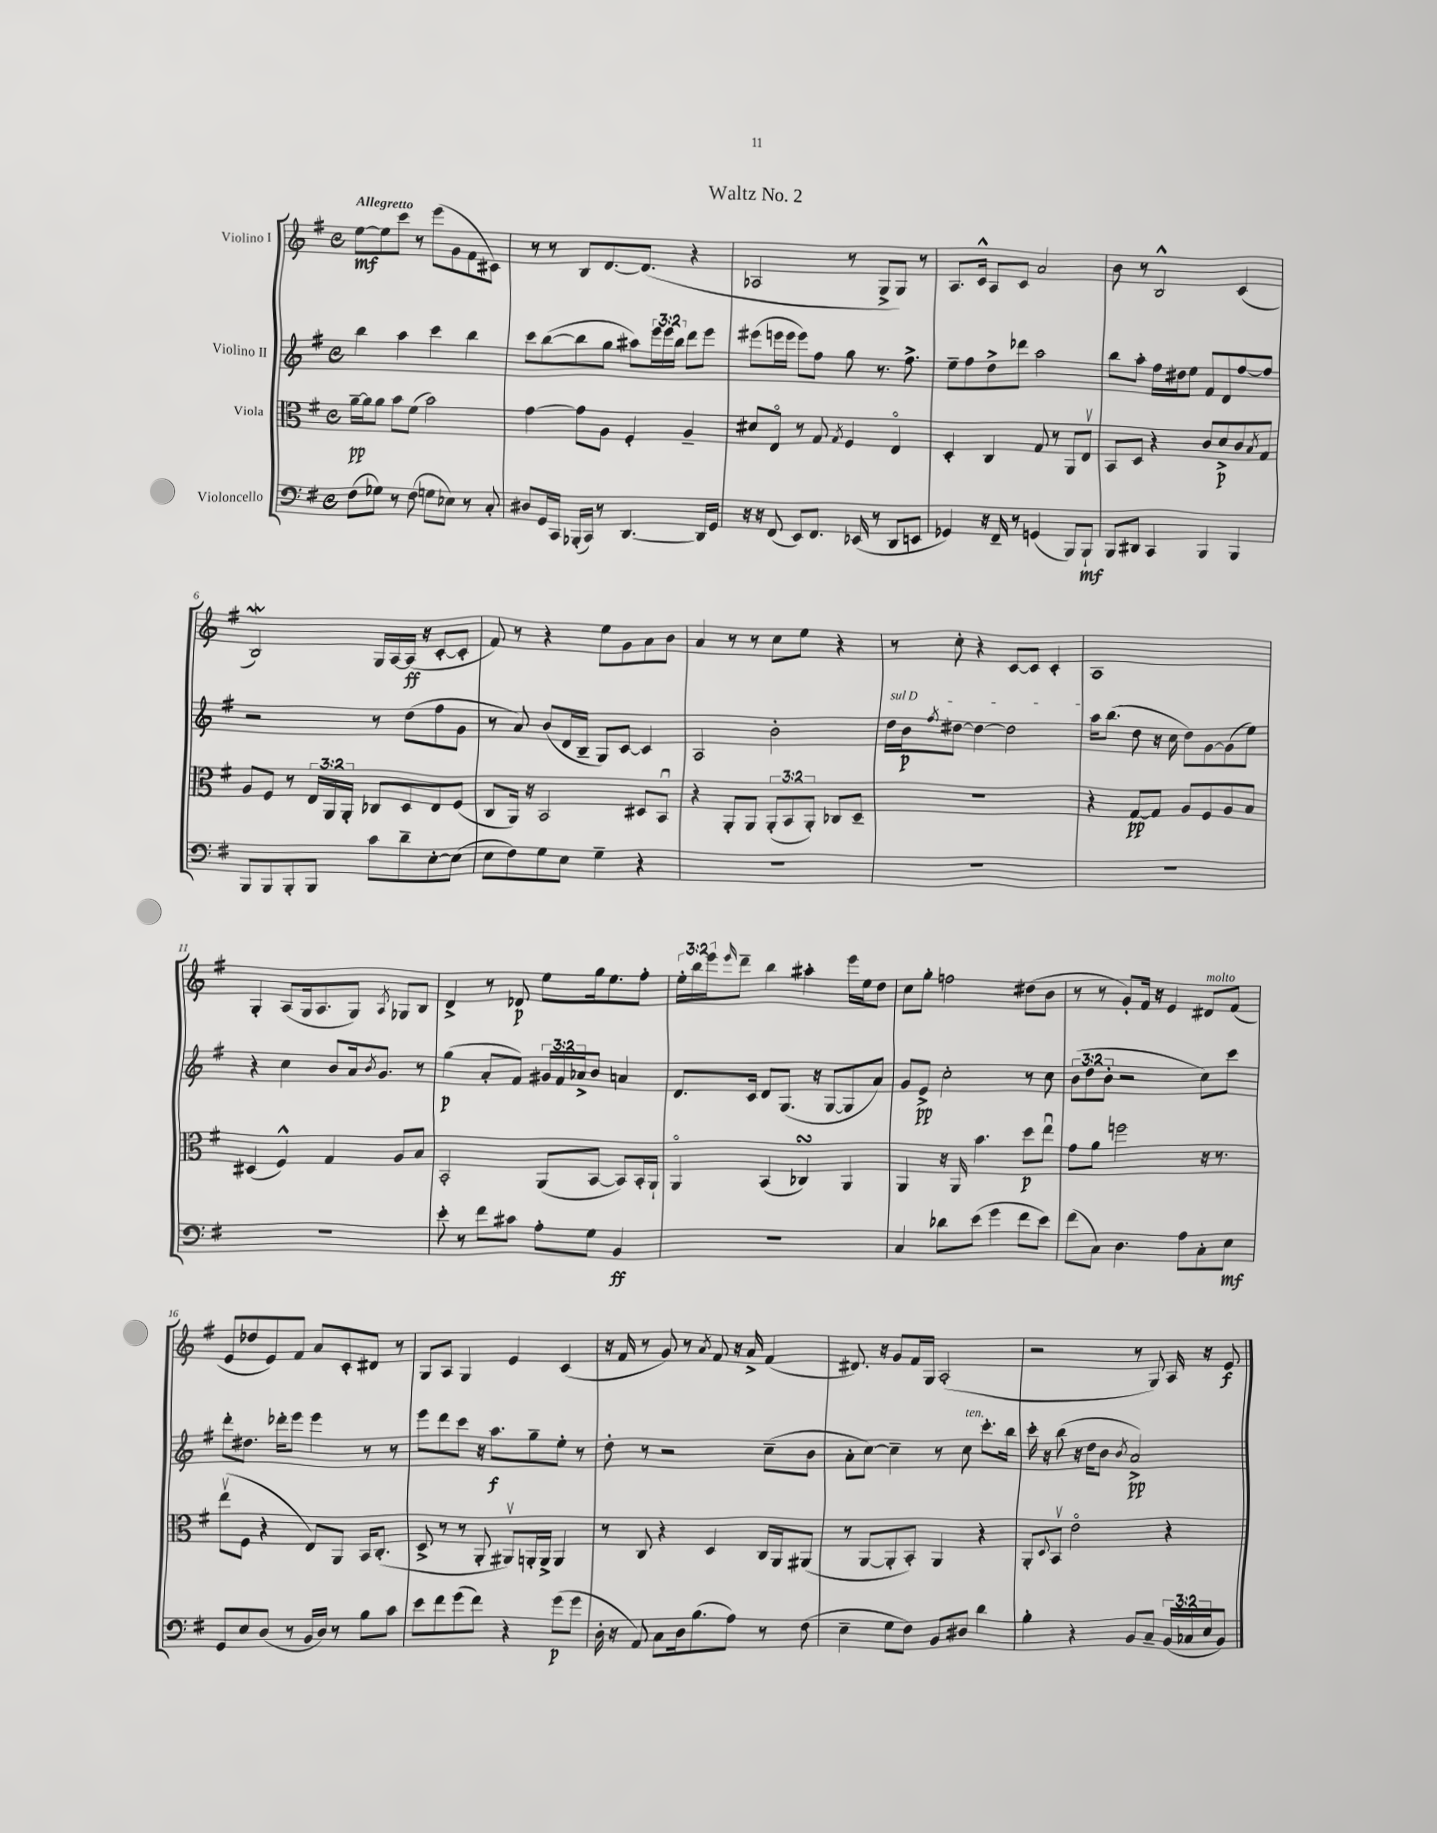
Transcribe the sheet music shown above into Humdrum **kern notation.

**kern	**dynam	**kern	**dynam	**kern	**dynam	**kern	**dynam
*part4	*part4	*part3	*part3	*part2	*part2	*part1	*part1
*staff4	*staff4	*staff3	*staff3	*staff2	*staff2	*staff1	*staff1
*I"Violoncello	*	*I"Viola	*	*I"Violino II	*	*I"Violino I	*
*clefF4	*	*clefC3	*	*clefG2	*	*clefG2	*
*k[f#]	*	*k[f#]	*	*k[f#]	*	*k[f#]	*
*M4/4	*	*M4/4	*	*M4/4	*	*M4/4	*
*met(c)	*	*met(c)	*	*met(c)	*	*met(c)	*
=1	=1	=1	=1	=1	=1	=1	=1
!	!	!	!	!	!	!LO:TX:a:B:t=Allegretto	!
(8F#\L	.	[16a~\LL	pp	4bb\	.	[8ee\L	mf
.	.	16a\J]	.	.	.	.	.
8G-X\J)	.	8a\J	.	.	.	8ee\]	.
8r	.	8b\L	.	4aa\	.	8ccc\J	.
(8F#\	.	(8f#\J	.	.	.	8r	.
8Gn\L	.	2b\)	.	4ccc\	.	(8eee\L	.
8E-X\J)	.	.	.	.	.	8g\	.
8r	.	.	.	4bb\	.	8f#\	.
8C'/	.	.	.	.	.	8c#X\J)	.
=2	=2	=2	=2	=2	=2	=2	=2
8D#X/L	.	[4g\	.	8ccc\L	.	8r	.
16GG/L	.	.	.	([8bb\	.	8r	.
16CC/JJ	.	.	.	.	.	.	.
(16BBB-X'/LL	.	8g\L]	.	8bb\]	.	8B/L	.
16CC/JJ)	.	.	.	.	.	.	.
8r	.	8A\J	.	8gg\J	.	[8.d/	.
[4.DD/	.	4F#'/	.	8aa#X\L)	.	.	.
.	.	.	.	.	.	(8.d/J]	.
.	.	.	.	24eee\L	.	.	.
.	.	.	.	24eee\	.	.	.
.	.	.	.	24bb\JJ	.	.	.
.	.	4A~/	.	8ddd\L	.	4r	.
16DD/LL]	.	.	.	8eee\J	.	.	.
16GG/JJ	.	.	.	.	.	.	.
=3	=3	=3	=3	=3	=3	=3	=3
16r	.	8d#X/L	.	(8eee#X\L	.	2A-X/	.
16r	.	.	.	.	.	.	.
(8FF#/	.	8E/J	.	16eeen\L	.	.	.
.	.	.	.	16eee\JJ	.	.	.
8EE/L)	.	8r	.	8eee\L)	.	.	.
8.FF#/J	.	8G/	.	8ff#\J	.	.	.
.	.	8qG/	.	.	.	.	.
.	.	4F#/	.	8gg\	.	8r	.
(16EE-X/	.	.	.	.	.	.	.
8r	.	.	.	8.r	.	8G^/L	.
8DD/L	.	4E/	.	.	.	8G/J)	.
.	.	.	.	8.ff#^\	.	.	.
8EEn/J	.	.	.	.	.	8r	.
=4	=4	=4	=4	=4	=4	=4	=4
4GG-X/)	.	4D'/	.	8ee~\L	.	8.A/L	.
.	.	.	.	8ff#\	.	.	.
.	.	.	.	.	.	16c^^/Jk	.
16r	.	4C/	.	8dd^\	.	8A/L	.
16FF#~/	.	.	.	.	.	.	.
8r	.	.	.	8ddd-X\J	.	8c/J	.
(4GGn/	.	8G/	.	2aa\	.	2a/	.
.	.	8r	.	.	.	.	.
8BBB/L)	.	8AA/L	.	.	.	.	.
8BBB`/J	mf	8Ev/J	.	.	.	.	.
=5	=5	=5	=5	=5	=5	=5	=5
8BBB/L	.	8BB/L	.	8bb\L	.	8b\	.
8DD#X/J	.	8D/J	.	8aa'\J	.	8r	.
4CC/	.	4r	.	16ff#\LL	.	2B^^/	.
.	.	.	.	16dd#X\J	.	.	.
.	.	.	.	8ee\J	.	.	.
4BBB/	.	8c/L	.	8f#/L	.	.	.
.	.	8d^/	p	8d/	.	.	.
4BBB/	.	8c/	.	[8ff#/	.	(4c/	.
.	.	8qB/	.	.	.	.	.
.	.	8G/J	.	8ff#/J]	.	.	.
!!LO:LB:g=z
=6	=6	=6	=6	=6	=6	=6	=6
8BBB/L	.	8A/L	.	2r	.	2BW/)	.
8BBB/	.	8F#/J	.	.	.	.	.
8BBB'/	.	8r	.	.	.	.	.
8BBB/J	.	24E/LL	.	.	.	.	.
.	.	24AA/	.	.	.	.	.
.	.	24AA'/JJ	.	.	.	.	.
8c\L	.	8C-X/L	.	8r	.	16G/LL	.
.	.	.	.	.	.	[16A/	.
8d~\	.	8D/	.	(8dd\L	.	(16A/JJ]	ff
.	.	.	.	.	.	16r	.
[8E'\	.	8E/	.	8ff#\	.	[8c'/L	.
(8E\J]	.	(8F#/J	.	8g\J	.	8c'/J]	.
=7	=7	=7	=7	=7	=7	=7	=7
8E\L	.	8C/L	.	8r	.	8f#/)	.
8F#\)	.	16AA/Jk)	.	8a/)	.	8r	.
.	.	16r	.	.	.	.	.
8G\	.	2BB/	.	(8b/L	.	4r	.
8E\J	.	.	.	16d/L	.	.	.
.	.	.	.	16B~/JJ	.	.	.
4G~\	.	.	.	8G/L)	.	8ee\L	.
.	.	.	.	[8c/J	.	8g\	.
4r	.	8D#X/L	.	4c/]	.	8a\	.
.	.	8BBu/J	.	.	.	8b\J	.
=8	=8	=8	=8	=8	=8	=8	=8
1r	.	4r	.	2A/	.	4a/	.
.	.	8AA'/L	.	.	.	8r	.
.	.	8AA/J	.	.	.	8r	.
.	.	(12AA'/L	.	2b'\	.	8cc\L	.
.	.	12BB/	.	.	.	.	.
.	.	.	.	.	.	8ee\J	.
.	.	12AA'/J)	.	.	.	.	.
.	.	8C-X/L	.	.	.	4r	.
.	.	8D~/J	.	.	.	.	.
=9	=9	=9	=9	=9	=9	=9	=9
!	!	!	!	!LO:TX:a:i:t=sul D	!	!	!
1r	.	1r	.	16dd\LL	.	8r	.
.	.	.	.	16b\J	p	.	.
.	.	.	.	8qff#/	.	.	.
.	.	.	.	[8dd#X\J	.	8cc'\	.
.	.	.	.	4dd#\_	.	4r	.
.	.	.	.	2dd#\]	.	[8c/L	.
.	.	.	.	.	.	8c/J]	.
.	.	.	.	.	.	4c'/	.
=10	=10	=10	=10	=10	=10	=10	=10
1r	.	4r	.	16aa\KL	.	1A	.
.	.	.	.	(8.bb\J	.	.	.
.	.	[8G/L	pp	8dd\	.	.	.
.	.	8G/J]	.	16r	.	.	.
.	.	.	.	16cc\	.	.	.
.	.	8A/L	.	8dd\L)	.	.	.
.	.	8F#/	.	[8g\	.	.	.
.	.	8A/	.	(8g\]	.	.	.
.	.	8B/J	.	8ee\J)	.	.	.
!!LO:LB:g=z
=11	=11	=11	=11	=11	=11	=11	=11
1r	.	(4D#X/	.	4r	.	4G'/	.
.	.	4F#^^/)	.	4cc\	.	(8A/L	.
.	.	.	.	.	.	16G/k	.
.	.	.	.	.	.	8.A/	.
.	.	4G/	.	8b/L	.	.	.
.	.	.	.	16a/k	.	8G/J)	.
.	.	.	.	8qb/	.	.	.
.	.	.	.	8.g/J	.	.	.
.	.	.	.	.	.	8qA/	.
.	.	8A/L	.	.	.	8G-X/L	.
.	.	8B/J	.	8r	.	8B/J	.
=12	=12	=12	=12	=12	=12	=12	=12
8e'\	.	2BB'/	.	(4gg\	p	4d^/	.
8r	.	.	.	.	.	.	.
8f#\L	.	.	.	8a'/L	.	8r	.
8c#X\J	.	.	.	8f#/J)	.	8d-X/	p
8A'\L	.	(8AA/L	.	24g#X/LL	.	8ee\L	.
.	.	.	.	24f#/	.	.	.
.	.	.	.	24a-X^/J	.	.	.
8G\J	.	[8BB/J	.	8b/J	.	16gg\k	.
.	.	.	.	.	.	8.ee\	.
4BB/	ff	8BB/L])	.	4an/	.	.	.
.	.	16BB'/L	.	.	.	8ff#'\J	.
.	.	16AA`/JJ	.	.	.	.	.
=13	=13	=13	=13	=13	=13	=13	=13
1r	.	4AA/	.	8.d/L	.	24ee'\LL	.
.	.	.	.	.	.	24bb\	.
.	.	.	.	.	.	24eee\J	.
.	.	.	.	.	.	16qqeee/	.
.	.	.	.	.	.	8ddd~\J	.
.	.	.	.	16c/Jk	.	.	.
.	.	(4BB/	.	8d/L	.	4bb\	.
.	.	.	.	(8.G/J	.	.	.
.	.	4C-XsSSs/)	.	.	.	4aa#X'\	.
.	.	.	.	16r	.	.	.
.	.	.	.	[8G/L	.	.	.
.	.	4AA/	.	8G/]	.	16eee\LL	.
.	.	.	.	.	.	16ee\J	.
.	.	.	.	8a/J)	.	8dd\J	.
=14	=14	=14	=14	=14	=14	=14	=14
4C/	.	4AA/	.	8g/L	.	8cc\L	.
.	.	.	.	8e^/J	pp	8gg'\J	.
8d-X\L	.	16r	.	2cc'\	.	2ffn\	.
.	.	16AA/	.	.	.	.	.
(8e\J	.	4.b\	.	.	.	.	.
4g\	.	.	.	.	.	.	.
8f#\L	.	8dd\L	p	8r	.	(8dd#X\L	.
8e\J)	.	8eeu\J	.	8cc\	.	8b\J	.
=15	=15	=15	=15	=15	=15	=15	=15
(8f#\L	.	8g\L	.	(12b\L	.	8r	.
.	.	.	.	12dd\	.	.	.
8C\J)	.	8a\J	.	.	.	8r	.
.	.	.	.	12b'\J	.	.	.
4.D\	.	2ffn\	.	2r	.	8g'/L)	.
.	.	.	.	.	.	16f#/Jk	.
.	.	.	.	.	.	16r	.
.	.	.	.	.	.	4e/	.
8A\L	.	.	.	.	.	.	.
!	!	!	!	!	!	!LO:TX:a:i:t=molto	!
8C'\	.	16r	.	8cc\L)	.	8d#X/L	.
.	.	8.r	.	.	.	.	.
8E\J	mf	.	.	8ccc\J	.	(8f#/J	.
!!LO:LB:g=z
=16	=16	=16	=16	=16	=16	=16	=16
8GG/L	.	(8eev\L	.	8ddd'\L	.	8e/L	.
8E/	.	8F#\J	.	8.dd#X\J	.	8dd-X/	.
(8D/J	.	4r	.	.	.	8e/)	.
.	.	.	.	16ddd-X'\KL	.	.	.
8r	.	.	.	8eee\J	.	8f#/J	.
16BB/LL	.	8E/L)	.	4eee\	.	8a/L	.
16D/JJ)	.	.	.	.	.	.	.
8r	.	8AA/J	.	.	.	8c'/	.
8B\L	.	16BB/KL	.	8r	.	8d#X/J	.
.	.	(8.C'/J	.	.	.	.	.
8c\J	.	.	.	8r	.	8r	.
=17	=17	=17	=17	=17	=17	=17	=17
8e\L	.	8D^/	.	8eee\L	.	8G/L	.
8f#\	.	8r	.	8ddd\	.	8A/J	.
(8g\	.	8r	.	8ccc\J	.	4G/	.
8f#\J)	.	8AA'/	.	16r	.	.	.
.	.	.	.	8.aa\L	f	.	.
4r	.	8AA#Xv/L)	.	.	.	4e/	.
.	.	16AAn'/L	.	8gg~\	.	.	.
.	.	16AA^/JJ	.	.	.	.	.
(8g\L	p	4AA/	.	8ee'\J	.	(4c/	.
8g\J	.	.	.	8r	.	.	.
=18	=18	=18	=18	=18	=18	=18	=18
16D'\	.	8r	.	8dd'\	.	16r	.
16r	.	.	.	.	.	16f#/	.
8AA/)	.	8C/	.	8r	.	8r	.
8C\L	.	4r	.	2r	.	8g/)	.
16D\k	.	.	.	.	.	8r	.
(8.B\	.	.	.	.	.	.	.
.	.	.	.	.	.	8qa/	.
.	.	4D/	.	.	.	8f#/	.
8A\J)	.	.	.	.	.	16r	.
.	.	.	.	.	.	16a^/	.
8r	.	16C/LL	.	(8cc~\L	.	(4f#/	.
.	.	16AA/J	.	.	.	.	.
(8F#\	.	(8AA#X/J	.	8b\J	.	.	.
=19	=19	=19	=19	=19	=19	=19	=19
4E~\	.	8r	.	8a'\L	.	8.d#X/)	.
.	.	[8AA/L	.	[8cc\J)	.	.	.
.	.	.	.	.	.	16r	.
8G\L	.	8AA'/]	.	4cc~\]	.	8g/L	.
8F#\J)	.	8BB'/J)	.	.	.	16f#/L	.
.	.	.	.	.	.	16G/JJ	.
8BB/L	.	4AA/	.	8r	.	(2A'/	.
!	!	!	!	!LO:TX:a:i:t=ten.	!	!	!
8D#X/J	.	.	.	8cc\	.	.	.
4d\	.	4r	.	8.ccc'\L	.	.	.
.	.	.	.	16bb\Jk	.	.	.
=20	=20	=20	=20	=20	=20	=20	=20
4B'\	.	8AA'/L	.	16ccc'\	.	2r	.
.	.	.	.	16r	.	.	.
.	.	8qqD/	.	.	.	.	.
.	.	8BBv/J	.	(8bb\	.	.	.
4r	.	2e\	.	16r	.	.	.
.	.	.	.	16dd\KL	.	.	.
.	.	.	.	8b\J	.	.	.
.	.	.	.	8qb/	.	.	.
8BB/L	.	.	.	2a^/)	pp	8r	.
8C~/J	.	.	.	.	.	8G/)	.
(24BB/LL	.	4r	.	.	.	16A/	.
24C-X/	.	.	.	.	.	.	.
.	.	.	.	.	.	16r	.
24E/J	.	.	.	.	.	.	.
8BB/J)	.	.	.	.	.	8e/	f
==	==	==	==	==	==	==	==
*-	*-	*-	*-	*-	*-	*-	*-
